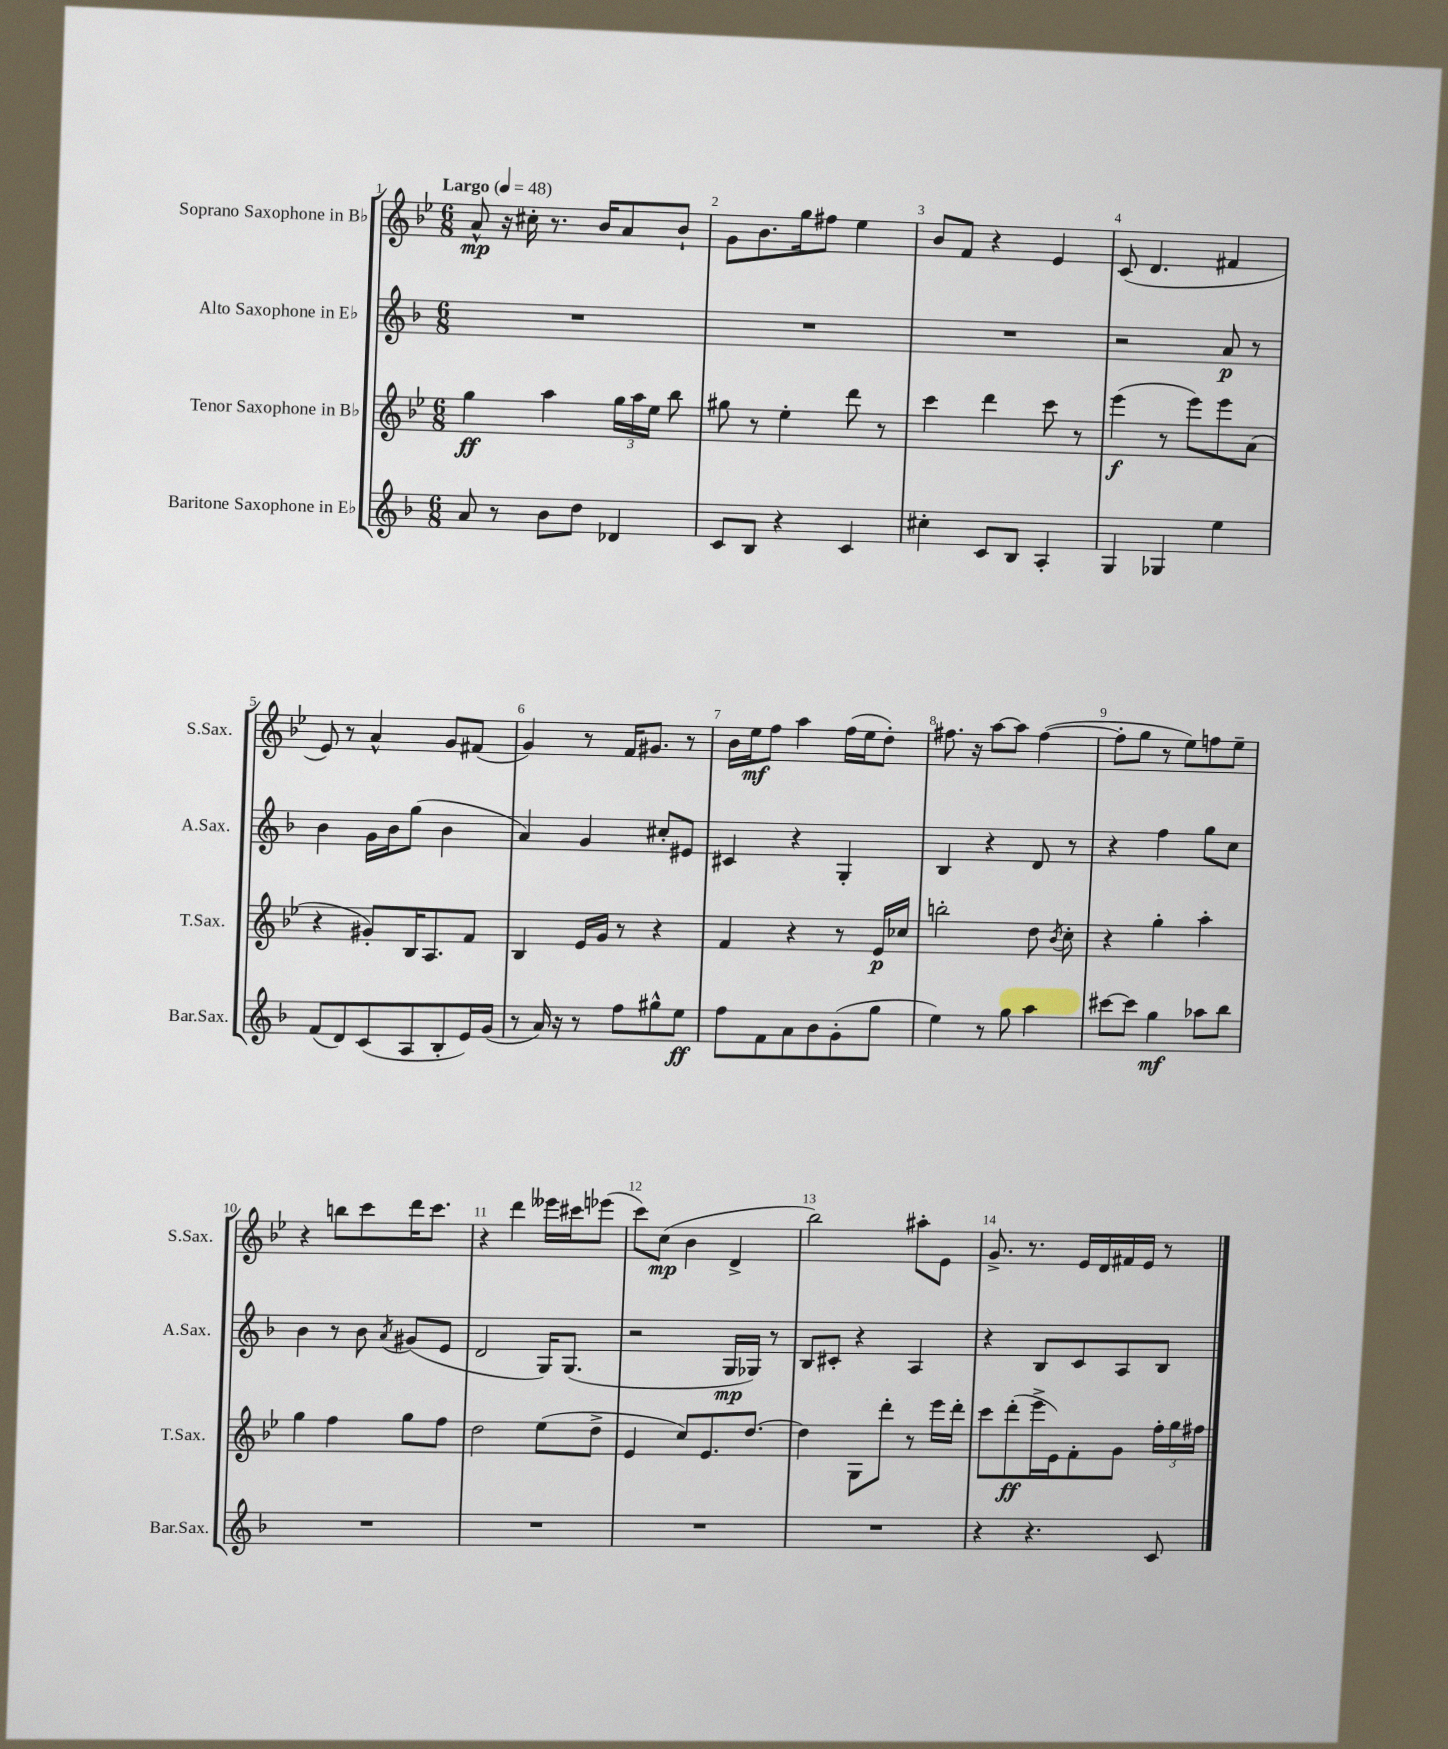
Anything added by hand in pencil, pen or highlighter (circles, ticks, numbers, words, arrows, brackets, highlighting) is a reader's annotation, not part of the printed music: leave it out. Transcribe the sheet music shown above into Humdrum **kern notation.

**kern	**dynam	**kern	**dynam	**kern	**dynam	**kern	**dynam
*part4	*part4	*part3	*part3	*part2	*part2	*part1	*part1
*staff4	*staff4	*staff3	*staff3	*staff2	*staff2	*staff1	*staff1
*I"Baritone Saxophone in E♭	*	*I"Tenor Saxophone in B♭	*	*I"Alto Saxophone in E♭	*	*I"Soprano Saxophone in B♭	*
*I'Bar.Sax.	*	*I'T.Sax.	*	*I'A.Sax.	*	*I'S.Sax.	*
*clefG2	*	*clefG2	*	*clefG2	*	*clefG2	*
*k[b-]	*	*k[b-e-]	*	*k[b-]	*	*k[b-e-]	*
*M6/8	*	*M6/8	*	*M6/8	*	*M6/8	*
*MM48	*	*MM48	*	*MM48	*	*MM48	*
=1	=1	=1	=1	=1	=1	=1	=1
!	!	!	!	!	!	!LO:TX:a:B:t=Largo	!
8a/	.	4gg\	ff	2.r	.	8a^^/	mp
8r	.	.	.	.	.	16r	.
.	.	.	.	.	.	16cc#X'\	.
8b-\L	.	4aa\	.	.	.	8.r	.
8dd\J	.	.	.	.	.	.	.
.	.	.	.	.	.	16b-/KL	.
4d-X/	.	24gg\LL	.	.	.	8a/	.
.	.	24aa\	.	.	.	.	.
.	.	24ee-\JJ	.	.	.	.	.
.	.	8bb-\	.	.	.	8b-`/J	.
=2	=2	=2	=2	=2	=2	=2	=2
8c/L	.	8gg#X\	.	2.r	.	8g\L	.
8B-/J	.	8r	.	.	.	8.b-\	.
4r	.	4ee-'\	.	.	.	.	.
.	.	.	.	.	.	16gg\k	.
.	.	.	.	.	.	8ff#X\J	.
4c/	.	8ddd\	.	.	.	4ee-\	.
.	.	8r	.	.	.	.	.
=3	=3	=3	=3	=3	=3	=3	=3
4cc#X'\	.	4ccc\	.	2.r	.	8b-/L	.
.	.	.	.	.	.	8f/J	.
8c/L	.	4ddd\	.	.	.	4r	.
8B-/J	.	.	.	.	.	.	.
4A'/	.	8ccc\	.	.	.	4e-/	.
.	.	8r	.	.	.	.	.
=4	=4	=4	=4	=4	=4	=4	=4
4G/	.	(4eee-\	f	2r	.	(8c/	.
.	.	.	.	.	.	4.d/	.
4G-X/	.	8r	.	.	.	.	.
.	.	8eee-\L)	.	.	.	.	.
4ee\	.	8eee-\	.	8a/	p	4f#X/	.
.	.	(8a\J	.	8r	.	.	.
!!LO:LB:g=z
=5	=5	=5	=5	=5	=5	=5	=5
(8f/L	.	4r	.	4b-\	.	8e-/)	.
8d/)	.	.	.	.	.	8r	.
(8c/	.	8g#X'/L)	.	16g\LL	.	4a^^/	.
.	.	.	.	16b-\J	.	.	.
8A/	.	16B-/K	.	(8gg\J	.	.	.
.	.	8.A/	.	.	.	.	.
8B-'/	.	.	.	4b-\	.	8g/L	.
16e/L)	.	8f/J	.	.	.	(8f#X/J	.
(16g/JJ	.	.	.	.	.	.	.
=6	=6	=6	=6	=6	=6	=6	=6
8r	.	4B-/	.	4a/)	.	4g/)	.
16a/)	.	.	.	.	.	.	.
16r	.	.	.	.	.	.	.
8r	.	16e-/LL	.	4g/	.	8r	.
.	.	16g/JJ	.	.	.	.	.
8ff\L	.	8r	.	.	.	16f/KL	.
.	.	.	.	.	.	8.g#X/J	.
8gg#X^^\	.	4r	.	8cc#X'/L	.	.	.
8ee\J	ff	.	.	8e#X/J	.	8r	.
=7	=7	=7	=7	=7	=7	=7	=7
8ff\L	.	4f/	.	4c#X/	.	16b-\LL	.
.	.	.	.	.	.	16ee-\J	mf
8f\	.	.	.	.	.	8ff\J	.
8a\	.	4r	.	4r	.	4aa\	.
8b-\	.	.	.	.	.	.	.
(8g'\	.	8r	.	4G'/	.	(16ff\LL	.
.	.	.	.	.	.	16ee-\J	.
8gg\J	.	16e-/LL	p	.	.	8dd'\J)	.
.	.	16cc-X/JJ	.	.	.	.	.
=8	=8	=8	=8	=8	=8	=8	=8
4ee\)	.	2bbn'\	.	4B-/	.	8.ff#X\	.
.	.	.	.	.	.	16r	.
8r	.	.	.	4r	.	[8aa\L	.
8gg\	.	.	.	.	.	8aa\J]	.
4aa\	.	8dd\	.	8d/	.	([4ff#\	.
.	.	8qb-/	.	.	.	.	.
.	.	8cc'\	.	8r	.	.	.
=9	=9	=9	=9	=9	=9	=9	=9
[8ccc#X\L	.	4r	.	4r	.	8ff#'\L]	.
8ccc#\J]	.	.	.	.	.	8gg\J	.
4gg\	mf	4gg'\	.	4ff\	.	8r	.
.	.	.	.	.	.	8ee-\L)	.
8aa-X\L	.	4aa'\	.	8gg\L	.	8ffn\	.
8bb-\J	.	.	.	8cc\J	.	8ee-~\J	.
!!LO:LB:g=z
=10	=10	=10	=10	=10	=10	=10	=10
2.r	.	4gg\	.	4b-\	.	4r	.
.	.	4ff\	.	8r	.	8bbn\L	.
.	.	.	.	8b-\	.	8ccc\	.
.	.	.	.	8qa/	.	.	.
.	.	8gg\L	.	(8g#X/L	.	16ddd\K	.
.	.	.	.	.	.	8.ccc\J	.
.	.	8ff\J	.	8e/J	.	.	.
=11	=11	=11	=11	=11	=11	=11	=11
2.r	.	2dd\	.	2d/	.	4r	.
.	.	.	.	.	.	4ddd\	.
.	.	(8ee-\L	.	16G/KL)	.	16eee--X\LL	.
.	.	.	.	(8.G/J	.	16ccc#X\J	.
.	.	8dd^\J	.	.	.	(8eee-X\J	.
=12	=12	=12	=12	=12	=12	=12	=12
2.r	.	4e-/	.	2r	.	8ccc\L)	.
.	.	.	.	.	.	(8cc\J	mp
.	.	8cc/L)	.	.	.	4b-\	.
.	.	8.e-/	.	.	.	.	.
.	.	.	.	16G/LL	mp	4d^/	.
.	.	[8.dd/J	.	16G-X/JJ)	.	.	.
.	.	.	.	8r	.	.	.
=13	=13	=13	=13	=13	=13	=13	=13
2.r	.	4dd\]	.	8B-/L	.	2bb-\)	.
.	.	.	.	8c#X'/J	.	.	.
.	.	8G\L	.	4r	.	.	.
.	.	8ddd'\J	.	.	.	.	.
.	.	8r	.	4A/	.	8aa#X'\L	.
.	.	16eee-\LL	.	.	.	8e-\J	.
.	.	16ddd'\JJ	.	.	.	.	.
=14	=14	=14	=14	=14	=14	=14	=14
4r	.	8ccc\L	.	4r	.	8.g^/	.
.	.	(8ddd'\	ff	.	.	.	.
.	.	.	.	.	.	8.r	.
4.r	.	16eee-^\L	.	8B-/L	.	.	.
.	.	16e-\J)	.	.	.	.	.
.	.	8f'\	.	8c/	.	16e-/LL	.
.	.	.	.	.	.	16d/	.
.	.	8g\J	.	8A/	.	16f#X/	.
.	.	.	.	.	.	16e-/JJ	.
8c/	.	24ff'\LL	.	8B-/J	.	8r	.
.	.	24gg\	.	.	.	.	.
.	.	24ff#X\JJ	.	.	.	.	.
==	==	==	==	==	==	==	==
*-	*-	*-	*-	*-	*-	*-	*-
